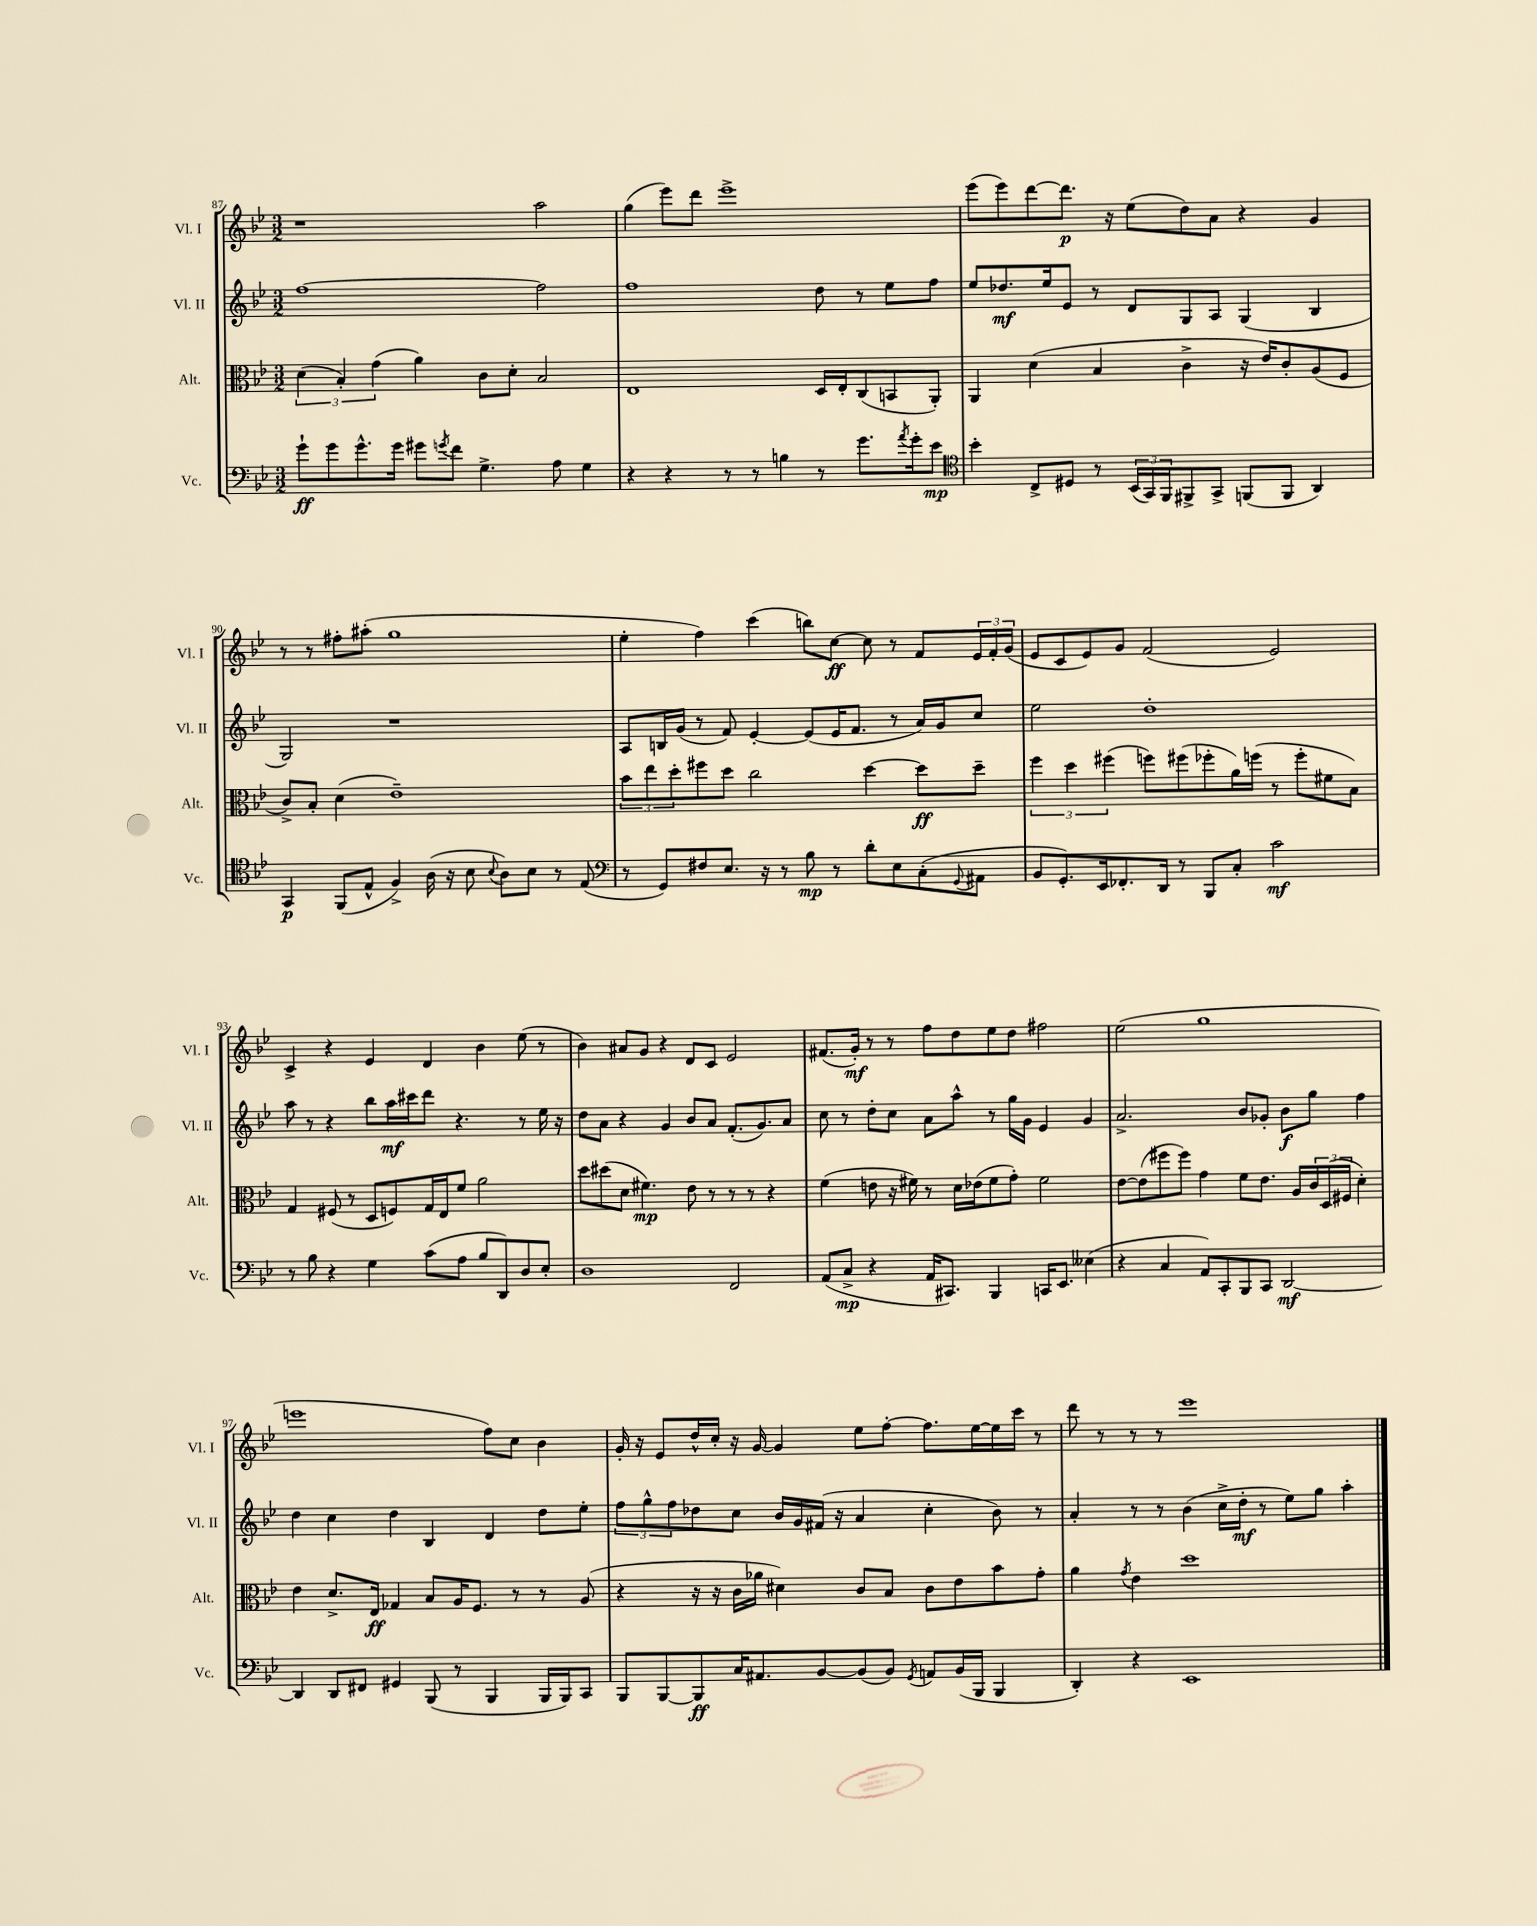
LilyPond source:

<<
\new StaffGroup <<
\new Staff = "s0" \with { instrumentName = "Vl. I" shortInstrumentName = "Vl. I" } {
    \clef treble \key bes \major \numericTimeSignature \time 3/2
    r1 a''2 |
    g''4( ees'''8) d'''8 ees'''1-> |
    ees'''8( ees'''8) d'''8~ d'''8.\p r16 ees''8( d''8) a'8 r4 g'4 |
    r8 r8 fis''8-. ais''8-.( g''1 |
    ees''4-. f''4) c'''4( b''8) c''8~\ff c''8 r8 f'8 \tuplet 3/2 { ees'16 f'16-. g'16( } |
    ees'8 c'8 ees'8) g'8 f'2( ees'2) |
    c'4-> r4 ees'4 d'4 bes'4 ees''8( r8 |
    bes'4) ais'8 g'8 r4 d'8 c'8 ees'2 |
    fis'8.( g'16-.\mf) r8 r8 f''8 d''8 ees''8 d''8 fis''2 |
    ees''2( g''1 |
    e'''1 f''8) c''8 bes'4 |
    g'16-. r16 ees'8 d''16-^ c''16-. r16 g'16~ g'4 ees''8 f''8~-. f''8. ees''16~ ees''16 c'''16 r8 |
    d'''8 r8 r8 r8 ees'''1 \bar "|." |
}
\new Staff = "s1" \with { instrumentName = "Vl. II" shortInstrumentName = "Vl. II" } {
    \clef treble \key bes \major \numericTimeSignature \time 3/2
    f''1~ f''2 |
    f''1 d''8 r8 ees''8 f''8 |
    ees''8 des''8.\mf ees''16 ees'8 r8 d'8 g8 a8 g4( bes4 |
    g2) r1 |
    a8 b16 g'16( r8 f'8) ees'4~-. ees'8( ees'16 f'8. r8 a'16) g'16 c''8 |
    ees''2 d''1-. |
    a''8 r8 r4 bes''8 a''16\mf cis'''16 d'''8 r4. r8 ees''16 r16 |
    d''8 a'8 r4 g'4 bes'8 a'8 f'8.-.( g'8.) a'8 |
    c''8 r8 d''8-. c''8 a'8 a''8-^ r8 g''16 g'16 ees'4 g'4 |
    a'2.-> bes'8 ges'8-. bes'8\f g''8 f''4 |
    d''4 c''4 d''4 bes4 d'4 d''8 ees''8-. |
    \tuplet 3/2 { f''8 g''8-^ f''8 } des''8 c''8 bes'16 g'16 fis'16( r16 a'4 c''4-. bes'8) r8 |
    a'4-. r8 r8 bes'4( c''16-> d''16-.\mf r8 ees''8) g''8 a''4-. \bar "|." |
}
\new Staff = "s2" \with { instrumentName = "Alt." shortInstrumentName = "Alt." } {
    \clef alto \key bes \major \numericTimeSignature \time 3/2
    \tuplet 3/2 { d'4( bes4-.) g'4( } a'4) c'8 d'8-. bes2 |
    ees1 d16 ees16-. c8( b,8 a,8-.) |
    a,4 d'4( bes4 c'4-> r16 ees'16) c'8-. a8( f8 |
    c'8->) bes8-. d'4( ees'1--) |
    \tuplet 3/2 { bes'8 ees''8 d''8-. } fis''8 d''8 c''2 d''4~ d''8\ff d''8-- |
    \tuplet 3/2 { f''4 d''4 fis''4( } f''8) fis''8( fes''8-. a'16) f''16( r8 f''8-. fis'8 bes8) |
    g4 fis8( r8 d8 f8) g16 ees16 f'8 a'2 |
    d''8 dis''8( d'8 fis'4.\mp) ees'8 r8 r8 r8 r4 |
    f'4( e'8 r16 fis'16) r8 d'16 ees'16( fis'8 g'8-.) fis'2 |
    ees'8~ ees'8( fis''8 fis''8) g'4 f'8 ees'8. a16 \tuplet 3/2 { c'16 d16( fis16 } d'4-.) |
    ees'4 d'8.-> ees16\ff ges4 bes8 a16 f8. r8 r8 a8( |
    r4 r16 r16 c'16 aes'16 dis'4) c'8 bes8 c'8 ees'8 bes'8 g'8-. |
    a'4 \acciaccatura { g'8 } ees'4 d''1 \bar "|." |
}
\new Staff = "s3" \with { instrumentName = "Vc." shortInstrumentName = "Vc." } {
    \clef bass \key bes \major \numericTimeSignature \time 3/2
    g'8-!\ff g'8 g'8.-^ g'16 gis'8 \acciaccatura { g'8 } f'8 g4.-> a8 g4 |
    r4 r4 r8 r8 b4 r8 g'8. \acciaccatura { a'8 } g'16-. ees'8\mp |
    \clef tenor bes'4-. c8-> dis8 r8 \tuplet 3/2 { bes,16( g,16) f,16 } fis,8-> g,8-> f,8( f,8 a,4) |
    g,4\p f,8( ees8-^ f4->) a16( r16 bes8 \appoggiatura { bes8 } a8) bes8 r8 ees8( |
    \clef bass r8 g,8) fis8 ees8. r16 r8 bes8\mp r8 d'8-. ees8 c8-.( \appoggiatura { g,8 } ais,8 |
    bes,8 g,8.-.) ees,16 fes,8.-. d,16 r8 bes,,8 c8-. c'2\mf |
    r8 bes8 r4 g4 c'8( a8 bes8 d,8) d8 ees8-. |
    d1 f,2 |
    a,8( c8->\mp r4 a,16 cis,8.) bes,,4 c,16 ees,8. eeses4( |
    r4 c4 a,8) c,8-. bes,,8 c,8 d,2~\mf |
    d,4 d,8 fis,8 gis,4 bes,,8( r8 bes,,4 bes,,16 bes,,16) c,8 |
    bes,,8 bes,,8~ bes,,8\ff c16 ais,8. bes,8~ bes,8( bes,8) \acciaccatura { g,8 } a,8 bes,16( bes,,16 bes,,4 |
    d,4-.) r4 ees,1 \bar "|." |
}
>>
>>
\layout { \context { \Score currentBarNumber = #87 } }
